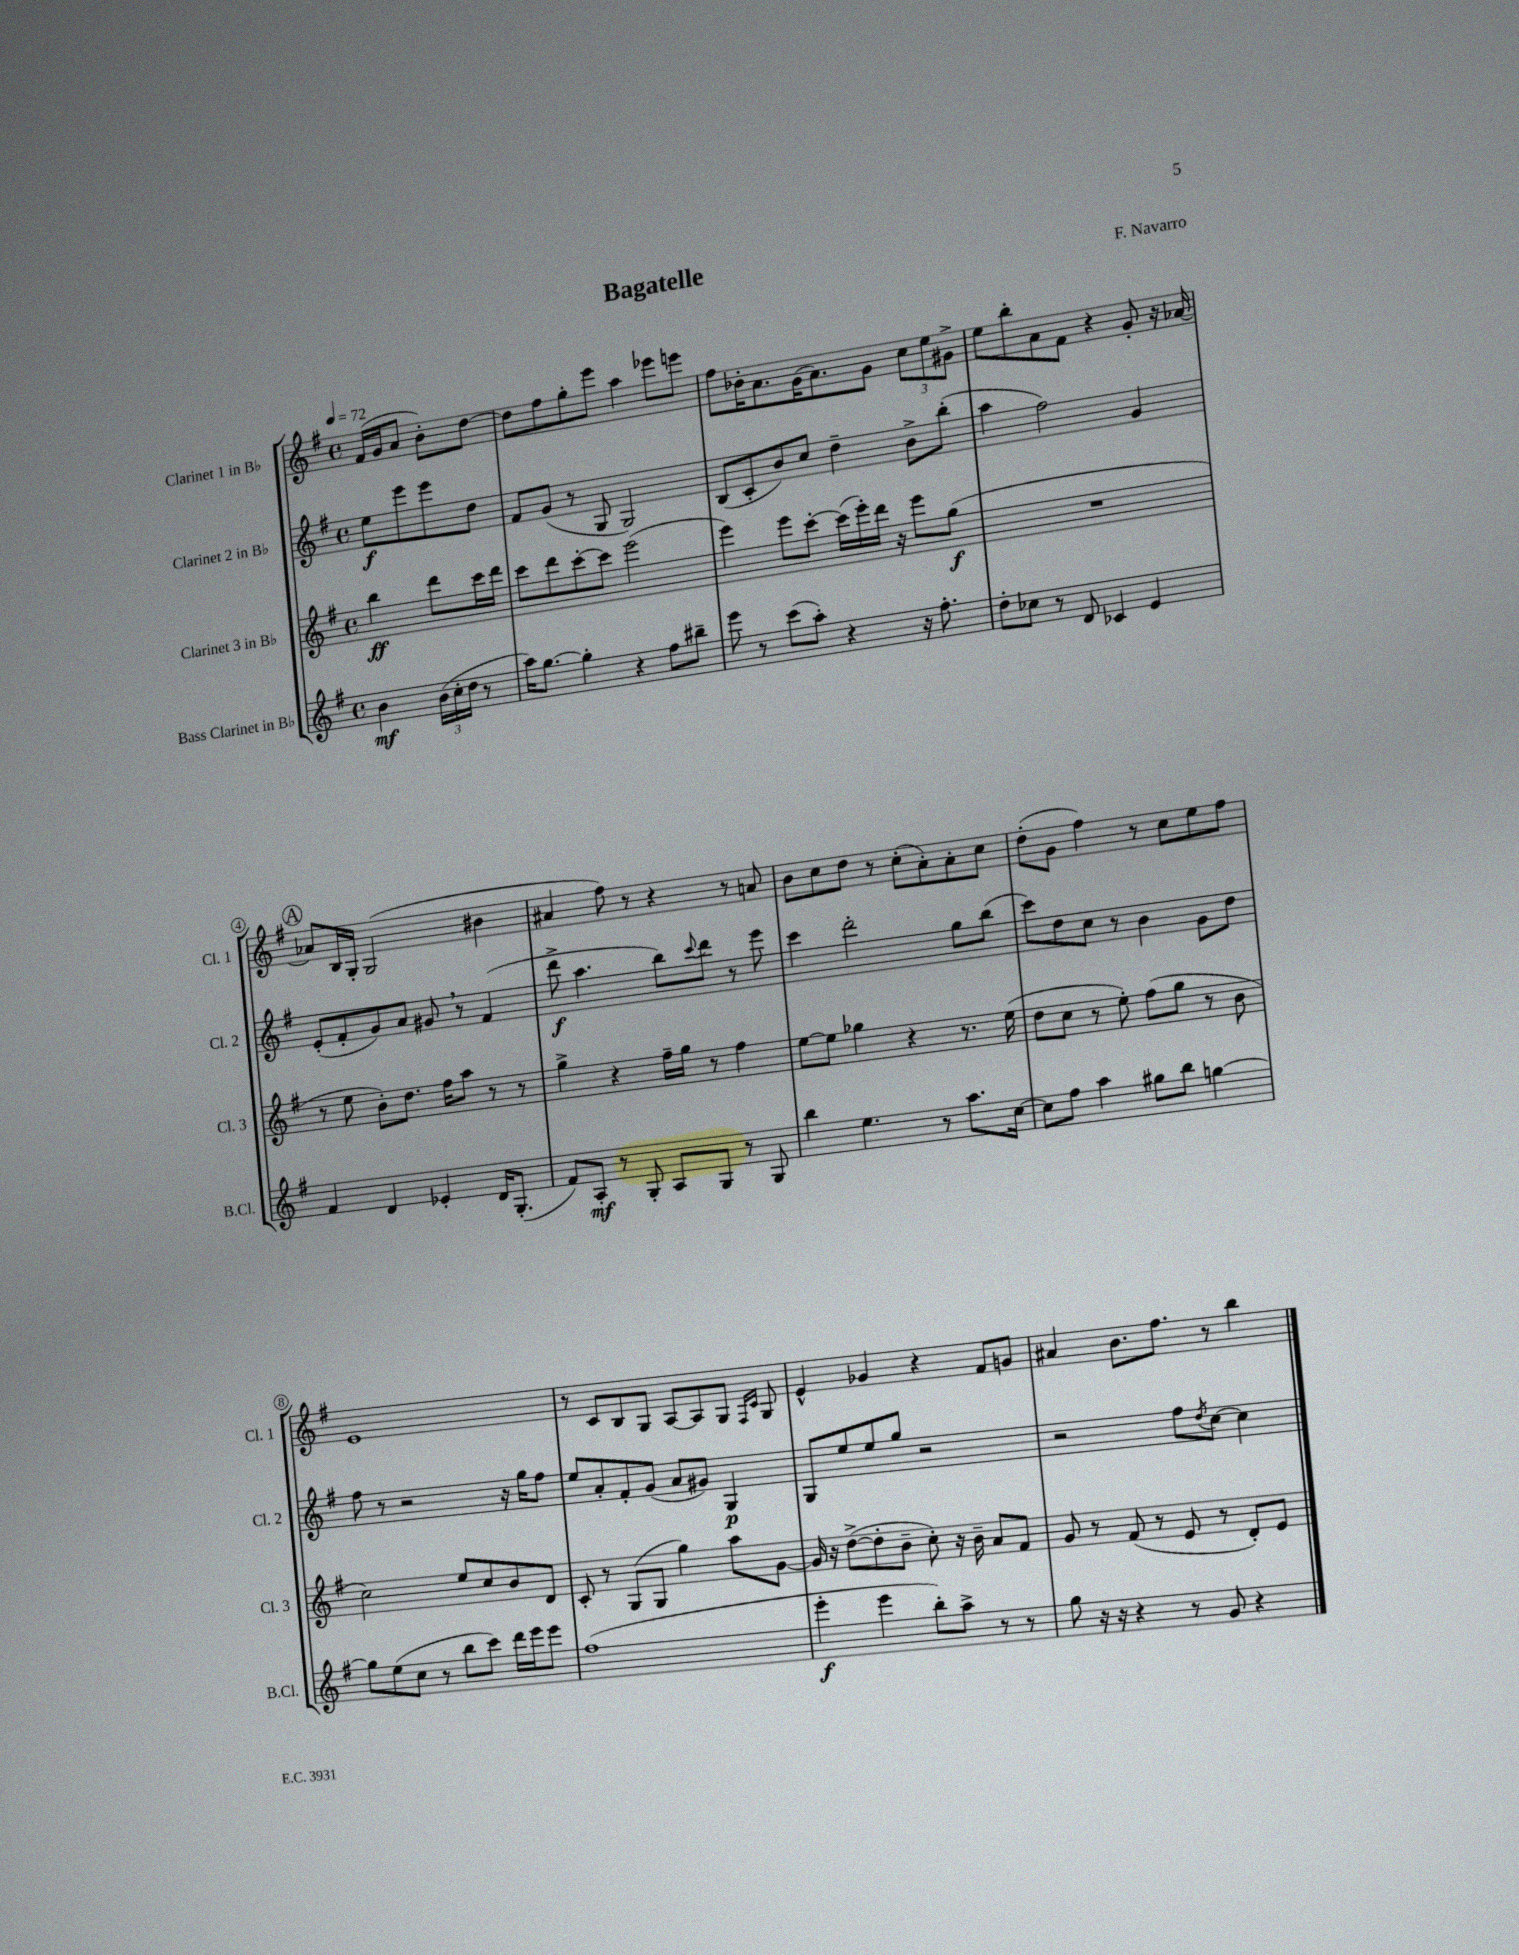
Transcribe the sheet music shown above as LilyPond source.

\header { title = "Bagatelle" composer = "F. Navarro" }
<<
\new StaffGroup <<
\new Staff = "s0" \with { instrumentName = "Clarinet 1 in Bb" shortInstrumentName = "Cl. 1" } {
    \clef treble \key g \major \defaultTimeSignature \time 4/4 \partial 2 \tempo 4 = 72
    fis'16( g'16 a'8 b'8-.) d''8~ |
    d''8 fis''8 g''8-. e'''8 a''4 ees'''8 e'''8 |
    fis''8 bes'16-. a'8. g'16( a'8.) g'8 \tuplet 3/2 { c''8 e''8 gis'8-> } |
    e''8 b''8-. a'8 fis'8 r4 g'8-. r16 aes'16~ |
    \mark \markup { \circle "A" } aes'8 b16 g16-. g2( bis'4 |
    ais'4 fis''8) r8 r4 r8 a'8 |
    b'8 c''8 d''8 r8 c''8-.( a'8-.) a'8-. c''8 |
    d''8-.( g'8 fis''4) r8 c''8 e''8 fis''8 |
    e'1 |
    r8 c'8 b8 g8 a8~ a8 g8 \grace { fis16 c'16 } g8 |
    e'4-^ ges'4 r4 fis'8 g'8 |
    ais'4 b'8. fis''8. r8 b''4 \bar "|." |
}
\new Staff = "s1" \with { instrumentName = "Clarinet 2 in Bb" shortInstrumentName = "Cl. 2" } {
    \clef treble \key g \major \defaultTimeSignature \time 4/4 \partial 2
    e''8\f e'''8 e'''8 d''8 |
    fis'8 g'8( r8 g8 g2) |
    b8( c'8-. b'8) c''8 d''4-- b'8-> b''8-.( |
    a''4 fis''2) g'4 |
    \mark \markup { \circle "A" } e'8-.( fis'8-. g'8) a'8 gis'8 \breathe r8 fis'4( |
    d'''8->\f a''4. b''8) \appoggiatura { c'''8 } d'''8 r8 e'''8 |
    c'''4 d'''2-. g''8 b''8( |
    c'''8) d''8 c''8 r8 b'4 g'8 d''8 |
    fis''8 r8 r2 r16 g''16 fis''8 |
    e''8 a'8-. fis'8-. g'8( a'8 gis'8) g4\p |
    g8 e''8 e''8 g''8 r2 |
    r2 fis''8 \acciaccatura { d''8 } c''8~ c''4 \bar "|." |
}
\new Staff = "s2" \with { instrumentName = "Clarinet 3 in Bb" shortInstrumentName = "Cl. 3" } {
    \clef treble \key g \major \defaultTimeSignature \time 4/4 \partial 2
    b''4\ff d'''8 c'''16 d'''16 |
    c'''8 d'''8 c'''8~-. c'''8 e'''2( |
    e'''4) e'''8 c'''8~-. c'''16( e'''16-.) d'''16 r16 e'''8 g''8\f( |
    R1 |
    \mark \markup { \circle "A" } r8 e''8 b'8-.) d''8. fis''16 a''8 r8 r8 |
    g''4-> r4 fis''16-- g''16 r8 fis''4 |
    e''8~ e''8 ges''4 r4 r8. e''16( |
    d''8 c''8 r8 e''8-.) fis''8( g''8 r8 b'8 |
    c''2) e''8 c''8 b'8 d'8 |
    c'8-. r8 g8( g8 g''4) a''8 g'8~ |
    g'16 r16 d''8~->( d''8-. b'8-- c''8-.) r16 b'16-- a'8 fis'8 |
    g'8 r8 fis'8( r8 e'8 r8 d'8-.) e'8 \bar "|." |
}
\new Staff = "s3" \with { instrumentName = "Bass Clarinet in Bb" shortInstrumentName = "B.Cl." } {
    \clef treble \key g \major \defaultTimeSignature \time 4/4 \partial 2
    b'4\mf \tuplet 3/2 { b'16( c''16-. d''16 } r8 |
    a''16) g''8.~ g''4-. r4 fis''8 bis''8-- |
    e'''8 r8 c'''8( a''8-.) r4 r16 fis''8.-. |
    d''8-. ces''8 r8 d'8 ces'4 e'4 |
    \mark \markup { \circle "A" } fis'4 d'4 ees'4-. d'16 g8.-.( |
    fis'8) a8-.\mf r8 g8-. a8 g8 r8 g8 |
    b''4 e''4. r8 a''8. c''16~ |
    c''8 fis''8 a''4 gis''8 b''8 g''4~ |
    g''8 e''8( c''8 r8 b''8 c'''8) d'''16 e'''16 e'''8 |
    fis''1( |
    e'''4-.\f e'''4 b''8-.) a''8-> r8 r8 |
    g''8 r16 r16 r4 r8 g'8 r4 \bar "|." |
}
>>
>>
\layout { \context { \Score \override BarNumber.stencil = #(make-stencil-circler 0.1 0.3 ly:text-interface::print) } }
